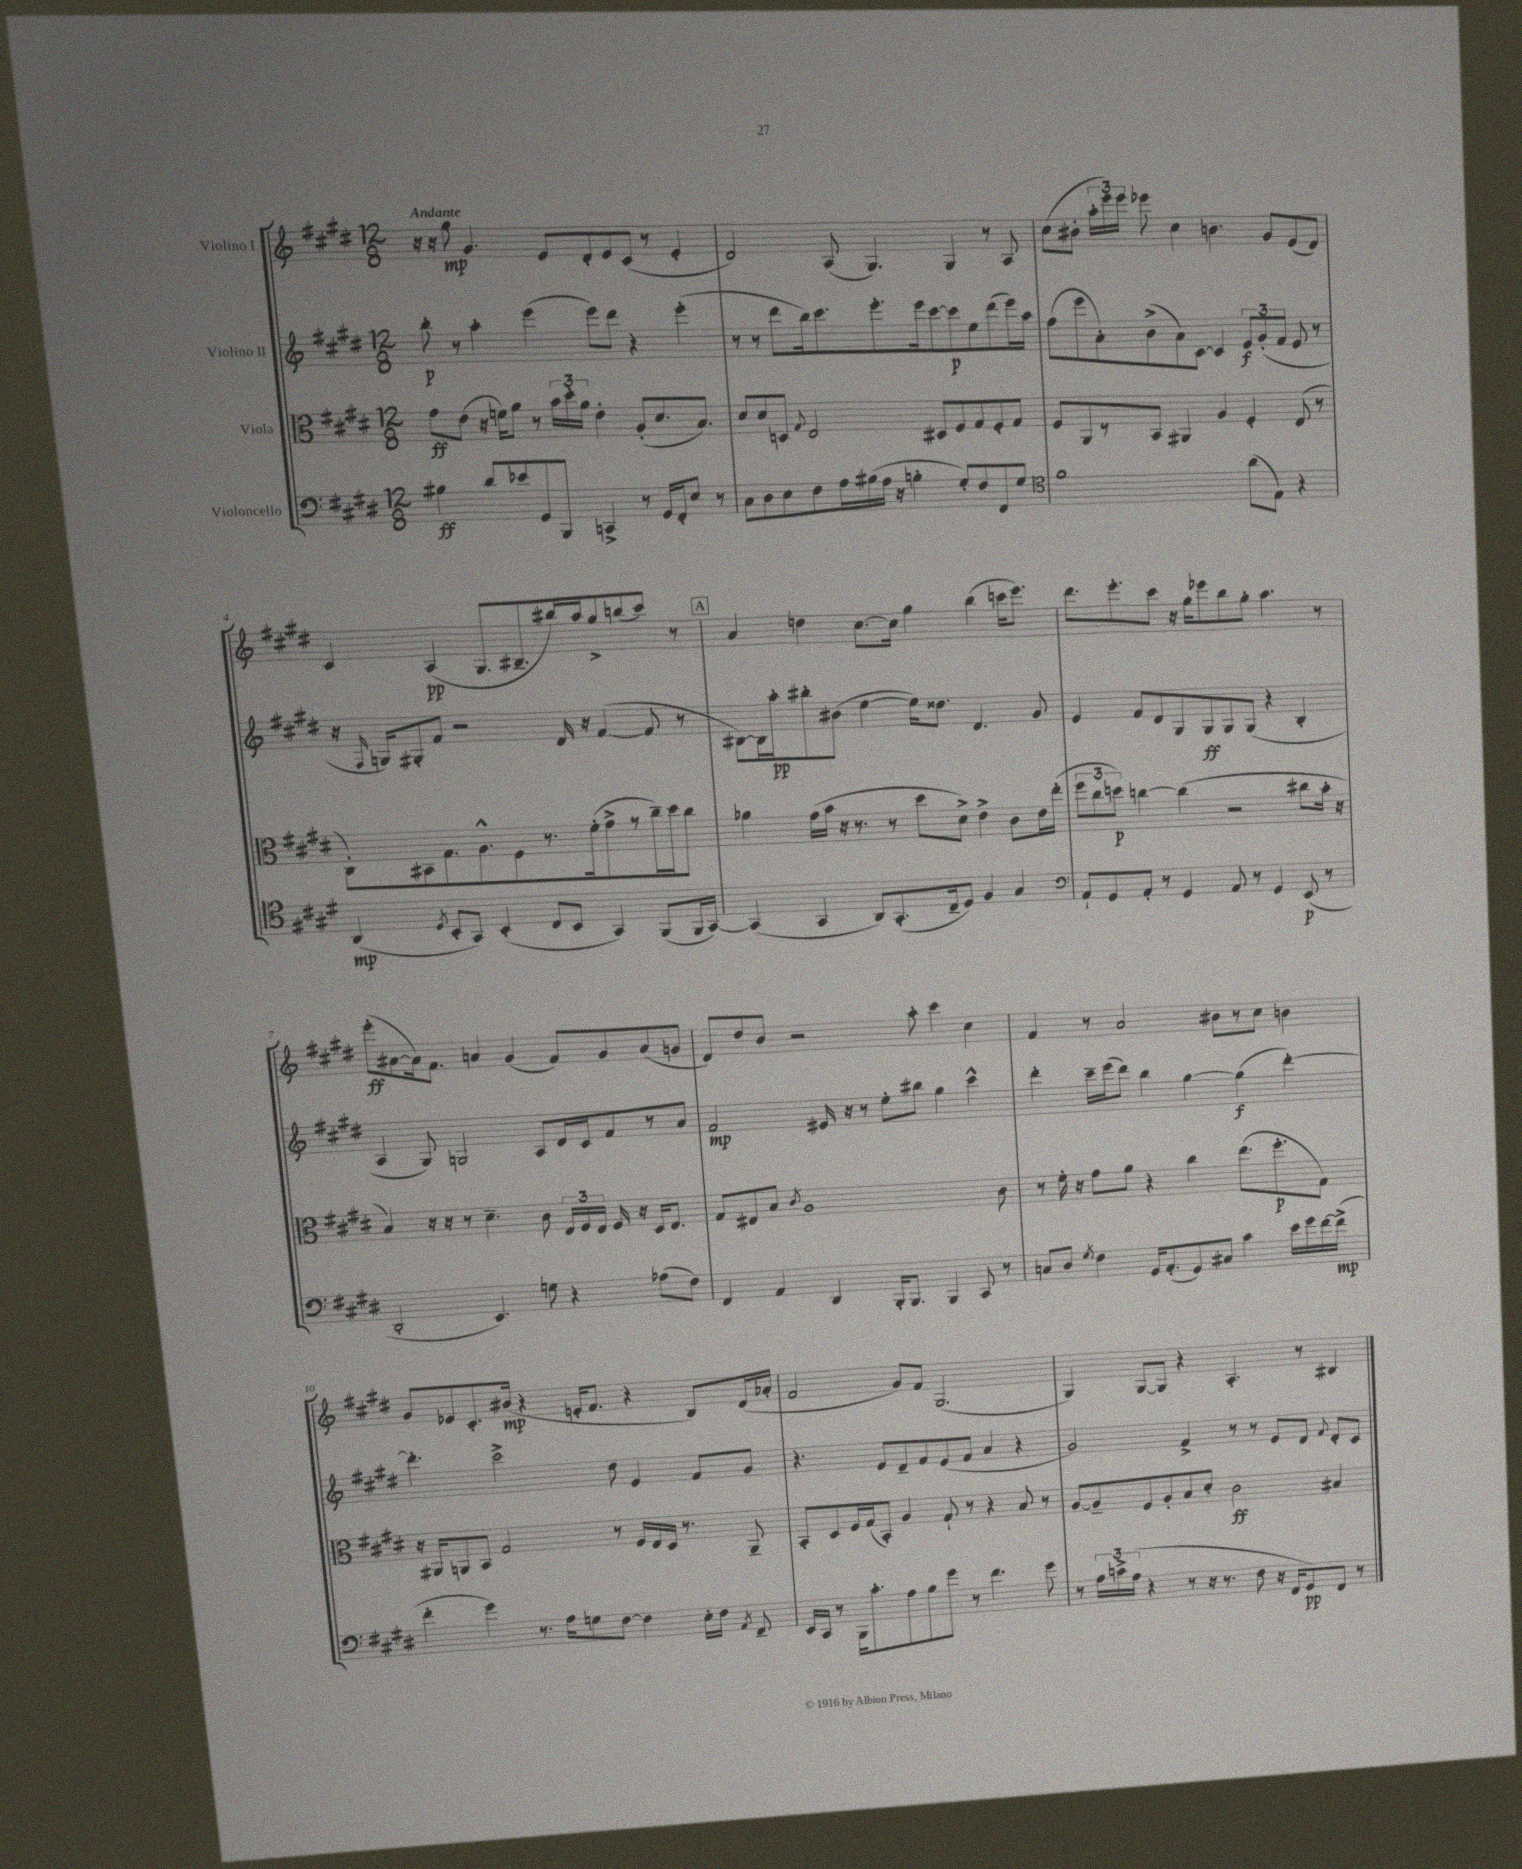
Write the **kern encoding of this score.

**kern	**dynam	**kern	**dynam	**kern	**dynam	**kern	**dynam
*part4	*part4	*part3	*part3	*part2	*part2	*part1	*part1
*staff4	*staff4	*staff3	*staff3	*staff2	*staff2	*staff1	*staff1
*I"Violoncello	*	*I"Viola	*	*I"Violino II	*	*I"Violino I	*
*clefF4	*	*clefC3	*	*clefG2	*	*clefG2	*
*k[f#c#g#d#]	*	*k[f#c#g#d#]	*	*k[f#c#g#d#]	*	*k[f#c#g#d#]	*
*M12/8	*	*M12/8	*	*M12/8	*	*M12/8	*
=1	=1	=1	=1	=1	=1	=1	=1
!	!	!	!	!	!	!LO:TX:a:B:t=Andante	!
4B#X\	ff	8g#\L	ff	8bb'\	p	16r	.
.	.	.	.	.	.	16r	.
.	.	(8e\J	.	8r	.	8gg#\	mp
8d#/L	.	16r	.	4aa'\	.	4.g#/	.
.	.	16fn\KL)	.	.	.	.	.
8e-X/	.	8a\J	.	.	.	.	.
8GG#/	.	8r	.	(4eee\	.	.	.
8BBB/J	.	24b\LL	.	.	.	8e/L	.
.	.	24dd#'\	.	.	.	.	.
.	.	24a\JJ	.	.	.	.	.
4CCn^/	.	4e'\	.	8eee\L)	.	8d#'/	.
.	.	.	.	8ddd#\J	.	8e/	.
8r	.	(8A'/L	.	4r	.	(8c#/J	.
16GG#/LL	.	8.d#/	.	.	.	8r	.
16FF#'/J	.	.	.	.	.	.	.
8E/J	.	.	.	(4eee'\	.	4e'/	.
.	.	8.B/J)	.	.	.	.	.
8r	.	.	.	.	.	.	.
=2	=2	=2	=2	=2	=2	=2	=2
8C#\L	.	8d#/L	.	8r	.	2d#/)	.
8D#\	.	8d#/	.	8r	.	.	.
8E\	.	8Dn/J	.	8ddd#\L	.	.	.
.	.	8qqG#/	.	.	.	.	.
8F#\	.	2E/	.	16bb\k)	.	.	.
.	.	.	.	8.ccc#\	.	.	.
16A\L	.	.	.	.	.	(8A/	.
(16B#X\	.	.	.	.	.	.	.
16A\JJ	.	.	.	8.eee'\	.	4.G#/)	.
16r	.	.	.	.	.	.	.
4Bn'\	.	.	.	.	.	.	.
.	.	.	.	16eee\k	.	.	.
.	.	8D#X/L	.	[8ccc#\	.	.	.
8G#'/L)	.	8F#/	.	8ccc#\]	p	4G#/	.
8F#/	.	8G#/	.	8ee\	.	.	.
8FF#/	.	8F#'/	.	(8ddd#\	.	8r	.
8G#/J	.	8G#/J	.	16eee\L)	.	8A/	.
.	.	.	.	16aa\JJ	.	.	.
=3	=3	=3	=3	=3	=3	=3	=3
*clefC4	*	*	*	*	*	*	*
1f#	.	8F#/L	.	(8ff#\L	.	(8cc#\L	.
.	.	8AA/	.	8eee\	.	8b#X'\J	.
.	.	8r	.	8a'\)	.	24aa'\LL	.
.	.	.	.	.	.	24eee\)	.
.	.	.	.	.	.	24eee\JJ	.
.	.	8BB/J	.	(8b^\	.	8eee-X\	.
.	.	4AA#X/	.	8a\)	.	4cc#\	.
.	.	.	.	[8c#\J	.	.	.
.	.	4A/	.	4c#/]	.	4.bn\	.
(8a\L	.	4F#'/	.	12e/L	f	.	.
.	.	.	.	(12g#'/	.	.	.
8E\J)	.	.	.	.	.	8g#/L	.
.	.	.	.	12f#/J	.	.	.
4r	.	(8E/	.	8e/	.	(8e/	.
.	.	8r	.	8r	.	8d#/J)	.
!!LO:LB:g=z
=4	=4	=4	=4	=4	=4	=4	=4
(4AA/	mp	8C#'\L)	.	16r	.	4c#/	.
.	.	.	.	16qqF#/	.	.	.
.	.	.	.	16Gn/KL)	.	.	.
.	.	8BB#X\	.	8G#X'/	.	.	.
8qD#/	.	.	.	.	.	.	.
8BB'/L	.	8.G#\	.	8f#/J	.	(4A/	pp
8GG#/J)	.	.	.	2r	.	.	.
.	.	8.A^^\	.	.	.	.	.
(4BB'/	.	.	.	.	.	8.G#/L	.
.	.	8F#\	.	.	.	.	.
.	.	.	.	.	.	8.B#X~/	.
8C#/L	.	8.r	.	.	.	.	.
8BB/J	.	.	.	16d#/	.	16bb#X/L)	.
.	.	(16f#'\k	.	16r	.	16aa/J	.
4GG#/)	.	8g#^\	.	([4f#/	.	8gg#^/	.
.	.	8r	.	.	.	(8bbn/	.
(8FF#/L	.	16cc#~\L)	.	8f#/]	.	8ccc#/J)	.
.	.	16dd#\J	.	.	.	.	.
16FF#/L	.	8cc#\J	.	8r	.	8r	.
[16GG#/JJ)	.	.	.	.	.	.	.
!!LO:REH:place=s1:t=A
=5	=5	=5	=5	=5	=5	=5	=5
(4GG#/]	.	4a-X\	.	[8B#X\L)	.	4a/	.
.	.	.	.	16B#\L]	.	.	.
.	.	.	.	16aa'\J	pp	.	.
4GG#/	.	(16g#\LL	.	8bb#X'\	.	4ddn\	.
.	.	16b\JJ	.	.	.	.	.
.	.	16r	.	(8b#X\J	.	.	.
.	.	8.r	.	.	.	.	.
8AA/L)	.	.	.	[4ee\	.	[8.cc#\L	.
(8.GG#'/	.	8r	.	.	.	.	.
.	.	.	.	.	.	16cc#\Jk]	.
.	.	8dd#\L	.	16ee\KL])	.	4gg#\	.
16C#~/k	.	.	.	8.dd##X\J	.	.	.
8D#/J)	.	8d#^\J)	.	.	.	.	.
4F#/	.	4e^\	.	4.d#/	.	(4bb\	.
4G#/	.	8c#\L	.	.	.	16cccn\KL	.
.	.	.	.	.	.	8.eee\J)	.
.	.	16e\L	.	8g#/	.	.	.
.	.	(16ee'\JJ	.	.	.	.	.
=6	=6	=6	=6	=6	=6	=6	=6
*clefF4	*	*	*	*	*	*	*
8AA`/L	.	12ff#\L	.	4e/	.	8.ddd#\L	.
.	.	12cc#\	.	.	.	.	.
8GG#/	.	.	.	.	.	.	.
.	.	12ddn\J)	p	.	.	.	.
.	.	.	.	.	.	8.eee'\	.
8AA'/J	.	[4ccn\	.	8f#/L	.	.	.
8r	.	.	.	8d#/	.	8ccc#\J	.
4GG#/	.	(4cc\]	.	8G#/	.	16r	.
.	.	.	.	.	.	16gg#\KL	.
.	.	.	.	8G#/	ff	8eee-X\	.
8AA/	.	2r	.	8G#/	.	8bb\	.
8r	.	.	.	(8G#/J	.	8gg#'\J	.
4GG#/	.	.	.	4r	.	4.aa\	.
(8EE/	p	8cc#X\L	.	4B'/	.	.	.
8r	.	16b'\Jk	.	.	.	8r	.
.	.	16r	.	.	.	.	.
!!LO:LB:g=z
=7	=7	=7	=7	=7	=7	=7	=7
2DD#'/	.	4B/)	.	4A/	.	(8eee'\L	ff
.	.	.	.	.	.	[8a#X\	.
.	.	16r	.	8G#/)	.	16a#\k])	.
.	.	16r	.	.	.	8.f#\J	.
.	.	8r	.	2Gn/	.	.	.
4.EE/)	.	4.d#~\	.	.	.	4an/	.
.	.	.	.	.	.	(4g#/	.
8Gn\	.	8c#\	.	8A/L	.	.	.
4r	.	24E/LL	.	16d#/L	.	8f#/L)	.
.	.	24F#/	.	.	.	.	.
.	.	.	.	16c#/J	.	.	.
.	.	24E/JJ	.	.	.	.	.
.	.	16F#/	.	8f#/	.	8g#/	.
.	.	16r	.	.	.	.	.
(8A-X\L	.	16D#/KL	.	8r	.	(8a/	.
.	.	8.E/J	.	.	.	.	.
8F#\J)	.	.	.	8a/J	.	8gn/J	.
=8	=8	=8	=8	=8	=8	=8	=8
4FF#/	.	8G#/L	.	2f#/	mp	8d#/L)	.
.	.	8E#X/	.	.	.	8dd#/	.
4AA/	.	8B/J	.	.	.	8b/J	.
.	.	8qc#/	.	.	.	.	.
.	.	1A	.	.	.	2r	.
4DD#/	.	.	.	16e#X/	.	.	.
.	.	.	.	16r	.	.	.
.	.	.	.	8r	.	.	.
16BBB'/KL	.	.	.	8ee'\L	.	.	.
8.BBB/J	.	.	.	.	.	.	.
.	.	.	.	8bb#X\J	.	8aa'\	.
4BBB/	.	.	.	4gg#\	.	4ccc#\	.
8CC#/	.	.	.	4ccc#^^\	.	4cc#\	.
8r	.	8c#\	.	.	.	.	.
=9	=9	=9	=9	=9	=9	=9	=9
8Cn/L	.	8r	.	4ddd#'\	.	4f#/	.
8D#/J	.	16f#'\	.	.	.	.	.
.	.	16r	.	.	.	.	.
8qG#/	.	.	.	.	.	.	.
4F#\	.	8g#\L	.	16ccc#~\LL	.	8r	.
.	.	.	.	(16eee\J	.	.	.
.	.	8a\J	.	8ddd#\J)	.	2a/	.
16GG#/KL	.	4r	.	4bb\	.	.	.
(8.AA'/	.	.	.	.	.	.	.
8GG#/)	.	4cc#\	.	[4gg#\	.	.	.
8C#X/J	.	.	.	.	.	8b#X\L	.
4c#\	.	(8.ee\L	.	(4gg#\]	f	8r	.
.	.	.	.	.	.	8cc#\J	.
.	.	8.ff#'\	p	.	.	.	.
16e\LL	.	.	.	[4ddd#'\)	.	4bn\	.
16g#\	.	.	.	.	.	.	.
[16f#\	.	8G#\J)	.	.	.	.	.
(16f#^\JJ]	mp	.	.	.	.	.	.
!!LO:LB:g=z
=10	=10	=10	=10	=10	=10	=10	=10
4f#'\	.	16r	.	4.ddd#'\]	.	8g#/L	.
.	.	16AA#X/KL	.	.	.	.	.
.	.	8AAn/	.	.	.	8e-X/	.
4g#\)	.	8BB/J	.	.	.	8.c#'/	.
.	.	2G#/	.	2ccc#^\	.	.	.
.	.	.	.	.	.	(16b#X/Jk	mp
8.r	.	.	.	.	.	4r	.
16A\KL	.	.	.	.	.	.	.
8Gn\	.	.	.	.	.	16en'/KL	.
.	.	.	.	.	.	8.f#/J	.
[8F#\J	.	8r	.	8dd#\	.	.	.
4F#\]	.	16F#/LL	.	4e/	.	4r	.
.	.	16E/	.	.	.	.	.
.	.	16D#/JJ	.	.	.	.	.
.	.	8.r	.	.	.	.	.
16E'\LL	.	.	.	8f#/L	.	8B/L)	.
16F#\JJ	.	.	.	.	.	.	.
8qAA/	.	.	.	.	.	.	.
8FF#~/	.	8AA~/	.	8g#/J	.	(16d#/L	.
.	.	.	.	.	.	16a-X'/JJ	.
=11	=11	=11	=11	=11	=11	=11	=11
16EE/LL	.	8BB'/L	.	4.r	.	2f#/	.
16CC#/JJ	.	.	.	.	.	.	.
8r	.	8D#/	.	.	.	.	.
16BBB\KL	.	16F#/L	.	.	.	.	.
8.c#'\	.	(16G#/J	.	.	.	.	.
.	.	8BB'/J)	.	8e/L	.	.	.
8A\	.	4A/	.	8d#~/	.	8g#/L)	.
8B\	.	.	.	8f#/	.	8f#/J	.
8g#\J	.	8G#`/	.	(8e/	.	(2.G#/	.
8r	.	8r	.	8f#/J	.	.	.
4.f#\	.	4r	.	4a/	.	.	.
.	.	8B/	.	4r	.	.	.
8g#\	.	8r	.	.	.	.	.
=12	=12	=12	=12	=12	=12	=12	=12
8r	.	[8A/L	.	2g#/)	.	4G#/)	.
24A\LL	.	8A~/]	.	.	.	.	.
24cn^\	.	.	.	.	.	.	.
(24A\JJ	.	.	.	.	.	.	.
4r	.	8F#/	.	.	.	[8G#/L	.
.	.	8A'/	.	.	.	8G#/J]	.
8r	.	8B/	.	4f#^/	.	4r	.
16r	.	8d#'/J	.	.	.	.	.
8.r	.	.	.	.	.	.	.
.	.	2c#\	ff	8r	.	4.A'/	.
8F#\	.	.	.	8r	.	.	.
16r	.	.	.	8e/L	.	.	.
16FF#/KL	.	.	.	.	.	.	.
8GG#/)	pp	.	.	8d#/J	.	8r	.
.	.	.	.	8qqf#/	.	.	.
8FF#/J	.	4B#X/	.	8d#'/L	.	4B#X/	.
8r	.	.	.	8c#/J	.	.	.
==	==	==	==	==	==	==	==
*-	*-	*-	*-	*-	*-	*-	*-
